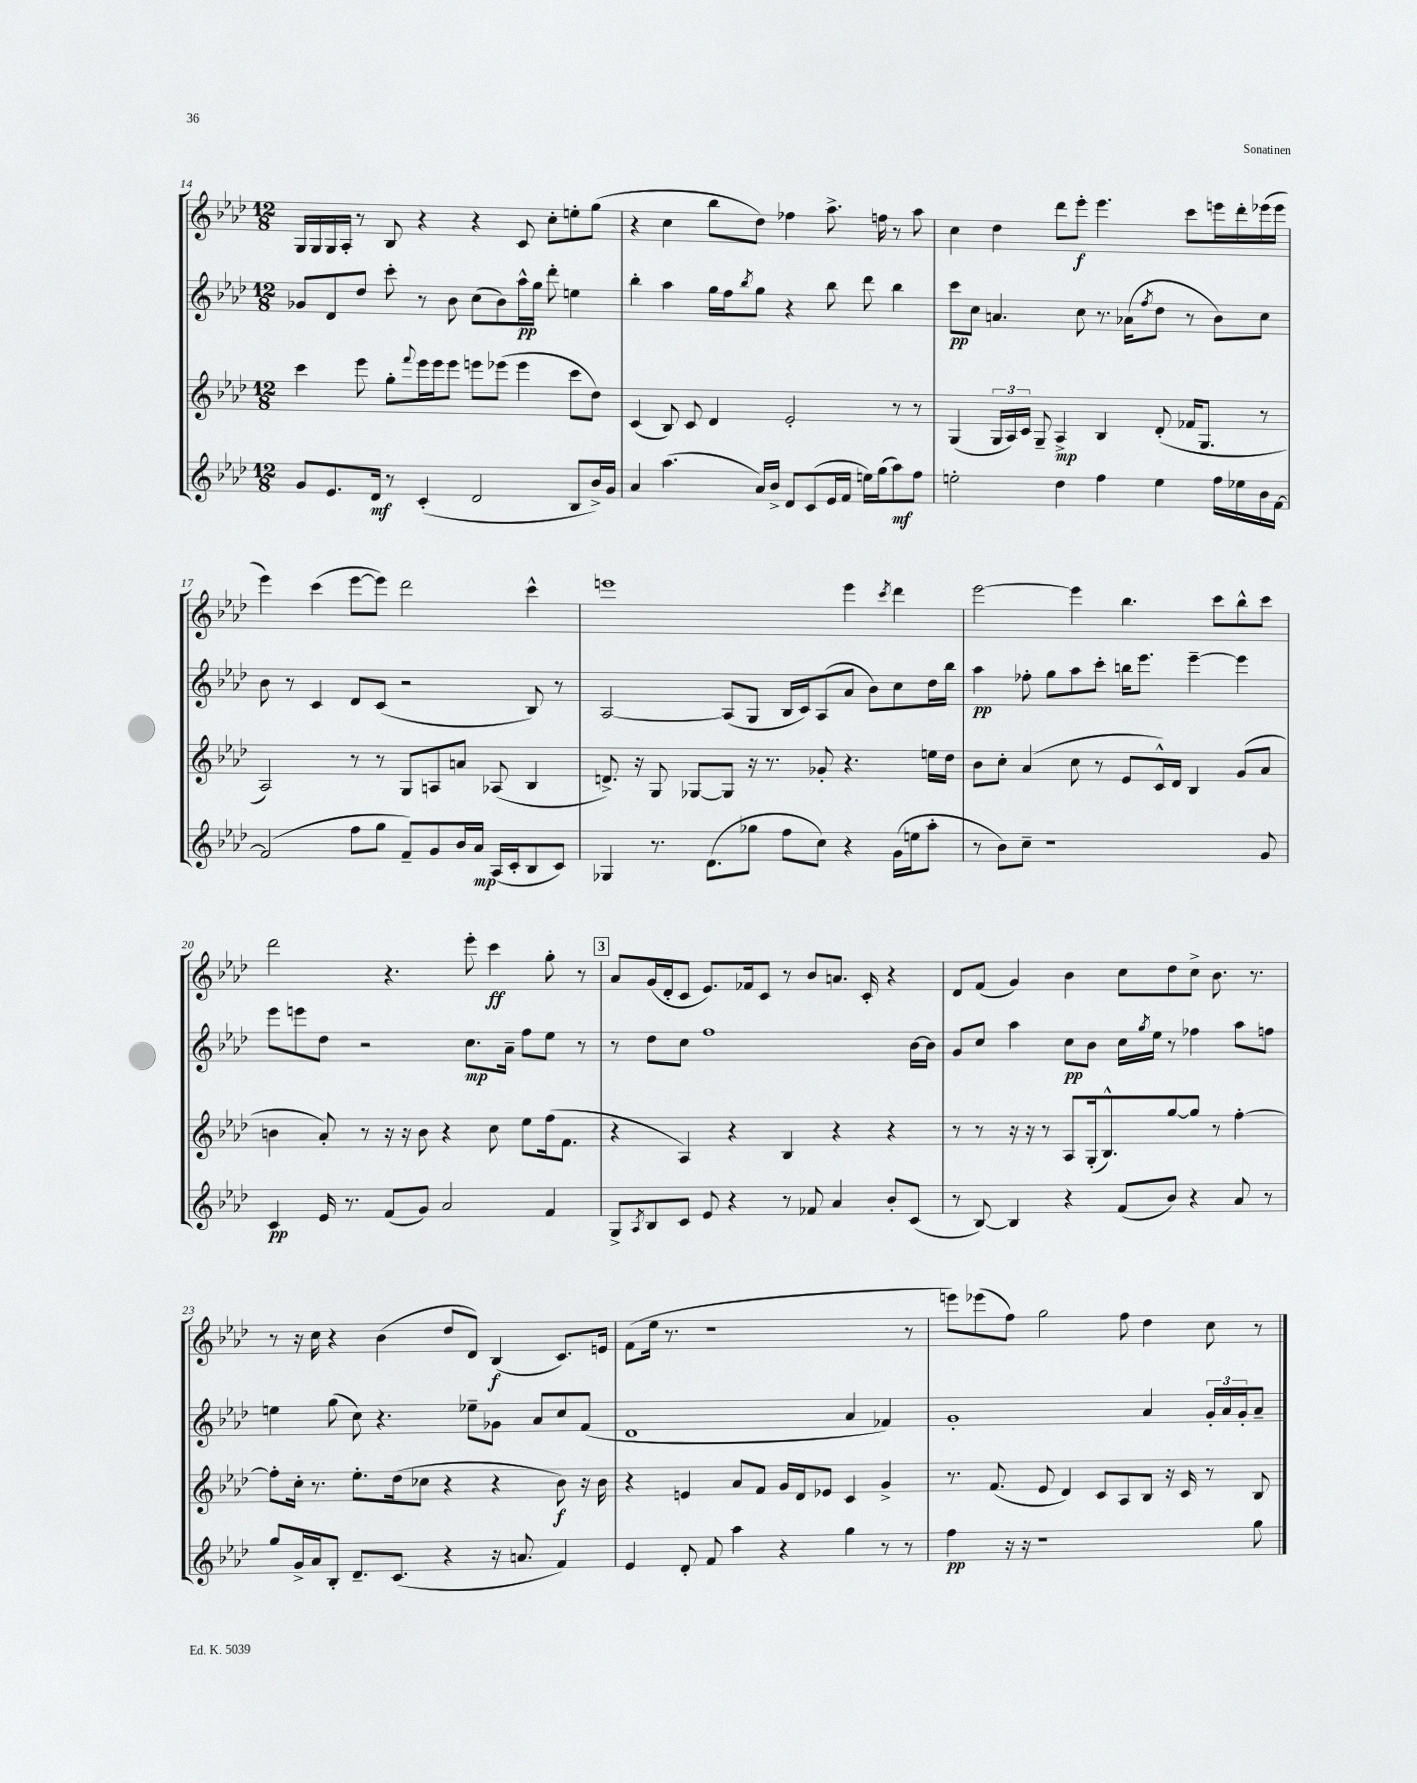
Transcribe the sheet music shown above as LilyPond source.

<<
\new StaffGroup <<
\new Staff = "s0" {
    \clef treble \key aes \major \numericTimeSignature \time 12/8
    g16 g16 g16 aes16-. r8 bes8 r4 r4 c'8 c''8-. e''8-. g''8( |
    r4 c''4 bes''8 des''8) fes''4 aes''8.-> f''16 r8 aes''8 |
    c''4 des''4 des'''8 ees'''8-.\f ees'''4. c'''8 e'''16 des'''16-. ees'''16( ees'''16 |
    ees'''4) c'''4( ees'''8~ ees'''8) des'''2 c'''4-^ |
    e'''1 e'''4 \acciaccatura { c'''8 } des'''4 |
    ees'''2~ ees'''4 bes''4. c'''8 bes''8-^ c'''8 |
    des'''2 r4. ees'''8-. c'''4\ff g''8-. r8 |
    \mark \markup { \box "3" } aes'8 g'16( des'16-. c'8 ees'8.) fes'16 c'8 r8 bes'8 a'8. c'16-. r4 |
    des'8 f'8( g'4) bes'4 c''8 des''8 c''8-> bes'8. r8. |
    r8 r16 c''16 r4 bes'4( des''8 des'8) bes4\f( c'8.) e'16 |
    f'8( ees''16 r8. r1 r8 |
    e'''8) ees'''8( f''8) g''2 f''8 des''4 c''8 r8 \bar "|." |
}
\new Staff = "s1" {
    \clef treble \key aes \major \numericTimeSignature \time 12/8
    ges'8 des'8 des''8 c'''8-. r8 bes'8 c''8( bes'8) aes''16-^\pp g''16 des'''8-. e''4 |
    bes''4-. aes''4 g''16 f''16 \acciaccatura { bes''8 } g''8 r4 bes''8 des'''8 bes''4 |
    c'''8\pp c''8 a'4. c''8 r8. aes'16( \acciaccatura { f''8 } des''8 r8 bes'8) c''8 |
    bes'8 r8 c'4 des'8 c'8( r2 bes8) r8 |
    aes2~ aes8( g8 bes16 c'16) aes8( aes'8 bes'8) c''8 des''16 bes''16 |
    aes''4\pp fes''8-. g''8 aes''8 c'''8-. b''16 ees'''8. ees'''4~-- ees'''4 |
    ees'''8 e'''8 des''8 r2 c''8.\mp aes'16-- f''8 ees''8 r8 |
    \mark \markup { \box "3" } r8 des''8 c''8 f''1 bes'16~ bes'16 |
    g'8 c''8 aes''4 c''8\pp bes'8 c''16 \acciaccatura { g''8 } ees''16 r8 fes''4 aes''8 f''8 |
    e''4 g''8( c''8) r4. ees''8-- ges'8 aes'8 c''8 f'8( |
    des'1 aes'4 fes'4) |
    g'1-. aes'4 \tuplet 3/2 { g'16-. aes'16 g'16-. } aes'8-- \bar "|." |
}
\new Staff = "s2" {
    \clef treble \key aes \major \numericTimeSignature \time 12/8
    c'''4 ees'''8 g''8-. \appoggiatura { f'''8 } ees'''16 ees'''16 ees'''8 e'''8 ees'''8( ees'''4 c'''8 des''8) |
    c'4( bes8) c'8 des'4 ees'2-. r8 r8 |
    g4( \tuplet 3/2 { g16 aes16) c'16 } g8-- aes4->\mp bes4 des'8-.( fes'16 g8. r8 |
    aes2) r8 r8 g8 a8 a'8 aes8( bes4 |
    d'8.->) r16 g8 ges8~ ges8 r16 r8. ges'8-. r4. e''16 des''16 |
    bes'8 c''8-. aes'4( c''8 r8 ees'8 c'16-^) des'16 bes4 g'8( aes'8 |
    b'4 aes'8-.) r8 r16 r16 b'8 r4 c''8 ees''8 f''16( f'8. |
    \mark \markup { \box "3" } r4 aes4) r4 bes4 r4 r4 |
    r8 r8 r16 r16 r8 aes8 g16-.( bes8.-^) g''8~ g''8 r8 f''4~-. |
    f''8-. c''16-. r8. ees''8.-. des''16( ces''8 r4 r4 bes'8\f) r16 bes'16 |
    r4 e'4 aes'8 f'8 g'16 des'16 ees'8 c'4 g'4-> |
    r8. f'8.( ees'8 des'4) c'8 aes8 bes8 r16 c'16 r8 bes8 \bar "|." |
}
\new Staff = "s3" {
    \clef treble \key aes \major \numericTimeSignature \time 12/8
    g'8 ees'8. des'16\mf r8 c'4-.( des'2 bes8 bes'16->) g'16 |
    aes'4 aes''4.( aes'16) bes'16-> des'8 c'8( ees'16 f'16 e''16) g''16( aes''8\mf) f''8 |
    e''2-. des''4 f''4 e''4 f''16 ees''16 bes'16 f'16~ |
    f'2( f''8 g''8 f'8--) g'8 bes'16 aes'16\mp aes16( c'16-. bes8 c'8) |
    ges4 r8. des'8.( ges''8 f''8 c''8) r4 g'16( e''16 aes''8-. |
    r8 bes'8) c''8-- r1 g'8 |
    c'4\pp ees'16 r8. f'8( g'8) aes'2 f'4 |
    \mark \markup { \box "3" } g8-> \acciaccatura { aes8 } bes8 c'8 ees'8 r4 r8 fes'8 aes'4 bes'8-. c'8( |
    r8 bes8~) bes4 r4 f'8( bes'8) r4 aes'8 r8 |
    g''8 g'16-> aes'16 bes8-. des'8.-- c'8.( r4 r16 a'8. f'4) |
    ees'4 des'8-. f'8 aes''4 r4 g''4 r8 r8 |
    f''4\pp r16 r16 r1 g''8 \bar "|." |
}
>>
>>
\layout { \context { \Score currentBarNumber = #14 } }
